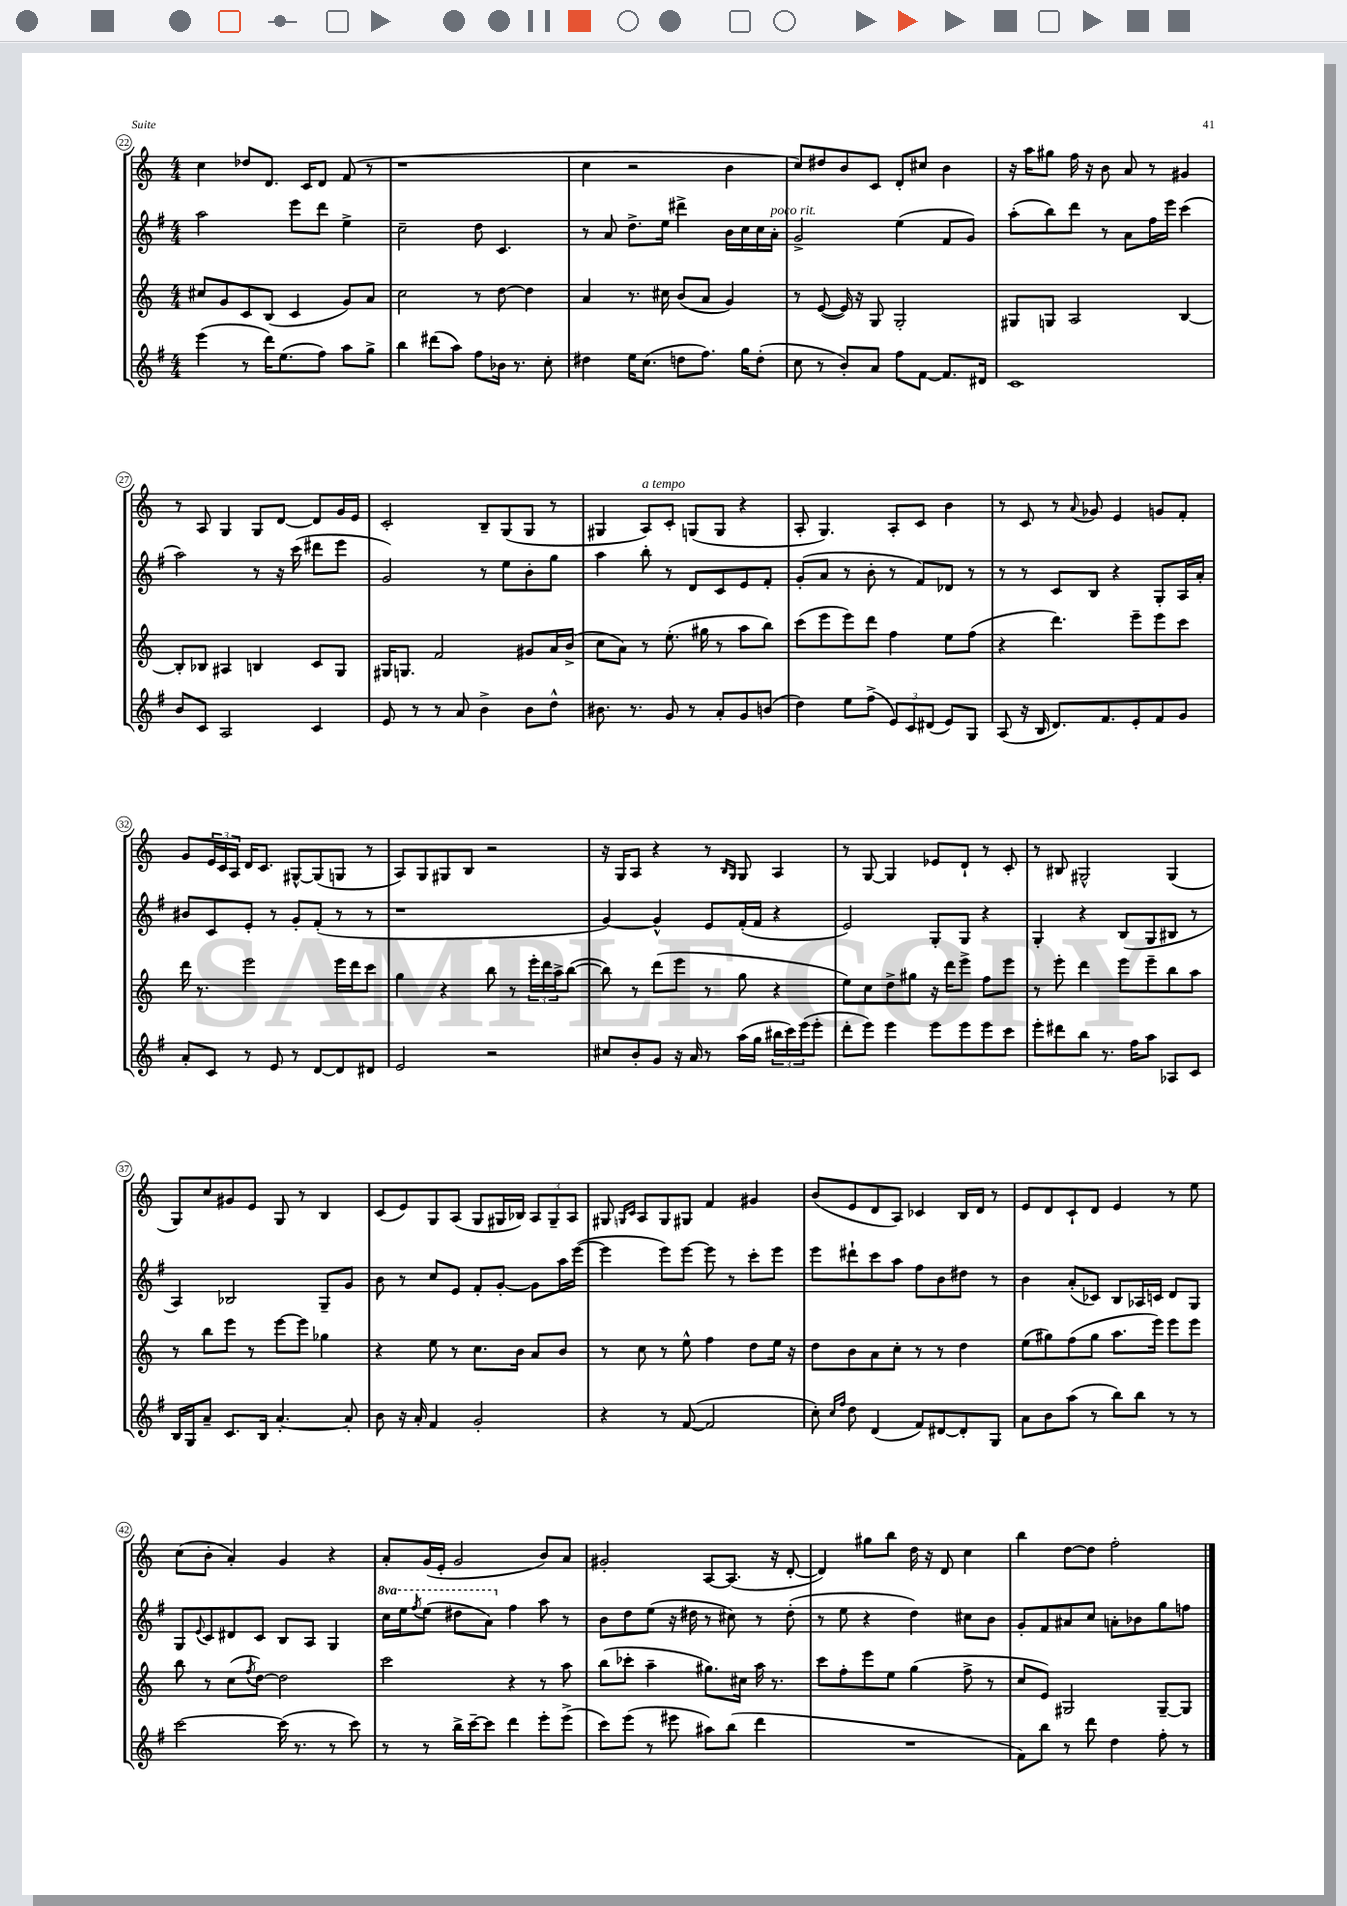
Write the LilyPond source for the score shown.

<<
\new StaffGroup <<
\new Staff = "s0" {
    \clef treble \key c \major \numericTimeSignature \time 4/4
    c''4 des''8 d'8. c'16 d'8 f'8( r8 |
    r1 |
    c''4 r2 b'4 |
    c''8) dis''8 b'8 c'8 d'8-. cis''8 b'4 |
    r16 a''16 gis''8 f''16 r16 b'8 a'8 r8 gis'4 |
    r8 a8 g4 g8 d'8~ d'8 g'16 e'16 |
    c'2-. b8-- g8( g8 r8 |
    gis4 a8^\markup { \italic "a tempo" }) c'8-. g8( g8 r4 |
    a8-. g4.) a8-. c'8 b'4 |
    r8 c'8 r8 \appoggiatura { a'8 } ges'8 e'4 g'8 f'8-. |
    g'8 \tuplet 3/2 { e'16 c'16 a16 } d'16 c'8. gis8~-^ gis8( g8 r8 |
    a8) g8 gis8 b8 r2 |
    r16 g16 a8 r4 r8 \grace { b16 g16 } g8 a4 |
    r8 g8~ g4 ees'8 d'8-! r8 c'8-. |
    r8 bis8 gis2-^ gis4( |
    g8) c''8 gis'8 e'8 g8 r8 b4 |
    c'8( e'8) g8 a8( g8 gis16 bes16) \tuplet 3/2 { a8 gis8-- a8 } |
    gis8 \grace { g16 c'16 } a8 g8 gis8 f'4 gis'4 |
    b'8( e'8 d'8 a8) ces'4 b16 d'16 r8 |
    e'8 d'8 c'8-! d'8 e'4 r8 e''8 |
    c''8( b'8-. a'4-.) g'4 r4 |
    a'8-. g'16( e'16-. g'2 b'8) a'8 |
    gis'2-. a8~ a8.( r16 d'8~-. |
    d'4) gis''8 b''8 d''16 r16 d'8 c''4 |
    b''4 d''8~ d''8 f''2-. \bar "|." |
}
\new Staff = "s1" {
    \clef treble \key g \major \numericTimeSignature \time 4/4 \set Staff.ottavationMarkups = #ottavation-simple-ordinals
    a''2 e'''8 d'''8 e''4-> |
    c''2-- d''8 c'4. |
    r8 a'8 d''8.-> e''16 dis'''4-> b'16 c''16 c''16 a'16-.^\markup { \italic "poco rit." } |
    g'2-> e''4( fis'8 g'8) |
    a''8-.( b''8) d'''8 r8 a'8 fis''16 e'''16 c'''4( |
    a''2) r8 r16 c'''16( dis'''8 e'''8 |
    g'2) r8 e''8 b'8-. g''8 |
    a''4 b''8-. r8 d'8 c'8 e'8 fis'8-. |
    g'8-.( a'8 r8 b'8-. r8 fis'8) des'8 r8 |
    r8 r8 c'8 b8 r4 g8-. a16 a'16-. |
    bis'8 c'8 e'8-. r8 g'8-. fis'8-.( r8 r8 |
    r1 |
    g'4~) g'4-^ e'8 fis'16-.( fis'16 r4 |
    e'2) g8-. g8 r4 |
    g4-. r4 b8( g8 bis8 r8 |
    a4) bes2 g8-- g'8 |
    b'8 r8 c''8 e'8 fis'8-. g'8~-. g'8 a''16 e'''16~( |
    e'''4 e'''8) e'''8~ e'''8 r8 c'''8-. e'''8 |
    e'''8 dis'''8-! c'''8 a''8 fis''8 b'8 dis''8 r8 |
    b'4 a'8-.( ces'8) b8 aes16 c'16 d'8 g8 |
    g8 \appoggiatura { e'8 } c'8 dis'8 c'8 b8 a8 g4 |
    \ottava #1 c'''16 e'''16 \acciaccatura { fis'''8 } e'''8( dis'''8 a''8) \ottava #0 fis''4 a''8 r8 |
    b'8 d''8 e''8( r16 dis''16 r8 cis''8) r8 dis''8-.( |
    r8 e''8 r4 d''4) cis''8 b'8 |
    g'8-. fis'8 ais'8 c''8 a'8-. bes'8 g''8 f''8 \bar "|." |
}
\new Staff = "s2" {
    \clef treble \key c \major \numericTimeSignature \time 4/4
    cis''8 g'8 c'8 b8( c'4 g'8) a'8 |
    c''2 r8 d''8~ d''4 |
    a'4 r8. cis''16 b'8( a'8 g'4) |
    r8 e'8~( e'16) r16 g8 g2-. |
    gis8 g8 a2 b4~ |
    b8-. bes8 ais4 b4 c'8 g8 |
    gis16 g8. f'2 gis'8 a'16 b'16->( |
    c''8 a'8) r8 e''8.-.( gis''16 r8 a''8 b''8) |
    c'''8( e'''8 e'''8) d'''8 f''4 e''8 f''8( |
    r4 d'''4.) e'''8-- e'''8 c'''8 |
    d'''16 r8. e'''2 e'''16 d'''16 c'''8 |
    g''4 r4 b''8 r8 \tuplet 3/2 { e'''16-. d'''16 a''16-> } b''8~( |
    b''8) r8 d'''8( e'''8 r8 g''8 r4 |
    e''8) c''8 d''8-> gis''8 r16 d'''16 e'''8-> f''8 e'''8 |
    r8 e'''8-. d'''4 e'''8 e'''8-- b''8 a''8 |
    r8 b''8 e'''8 r8 e'''8~ e'''8 ges''4 |
    r4 e''8 r8 c''8. b'16 a'8 b'8 |
    r8 c''8 r8 e''8-^ f''4 d''8 e''16 r16 |
    d''8 b'8 a'8 c''8-. r8 r8 d''4 |
    e''8( gis''8) f''8( gis''8 a''8. e'''16) e'''8 e'''8 |
    b''8 r8 c''8( \acciaccatura { f''8 } d''8~) d''2 |
    c'''2 r4 r8 a''8 |
    b''8( ces'''8-. a''4-- gis''8.) cis''16 a''16 r8. |
    c'''8 f''8-. e'''8 e''8 g''4( f''8-> r8 |
    c''8 e'8) gis2 gis8~-- gis8 \bar "|." |
}
\new Staff = "s3" {
    \clef treble \key g \major \numericTimeSignature \time 4/4
    e'''4( r8 d'''16) e''8.( fis''8) a''8 g''8-> |
    b''4 dis'''8( a''8) fis''8 bes'16 r8. c''8-. |
    dis''4 e''16 c''8.( d''8 fis''8.) g''16 d''8-.( |
    c''8 r8 b'8-.) a'8 fis''8 fis'8~ fis'8. dis'16 |
    c'1 |
    b'8 c'8 a2 c'4 |
    e'8 r8 r8 a'8 b'4-> b'8 d''8-^ |
    bis'8. r8. g'8 r8 a'8-. g'8 b'8( |
    d''4) e''8 fis''8->( \tuplet 3/2 { e'8) c'8 dis'8( } e'8) g8 |
    a8( r16 b16 d'8.) fis'8. e'8-. fis'8 g'8 |
    a'8-. c'8 r8 e'8 r8 d'8~ d'8 dis'8 |
    e'2 r2 |
    cis''8 b'8-. g'8 r16 a'16 r8 a''16( g''16 \tuplet 3/2 { bis''16 c'''16) e'''16( } e'''8-. |
    d'''8-. e'''8) e'''4 e'''8 e'''8 e'''8 c'''8 |
    e'''8-. dis'''8 b''8 r8. fis''16 a''8 aes8 c'8 |
    b16 g16 a'8-- c'8. b16 a'4.~-. a'8-. |
    b'8 r16 a'16-. fis'4 g'2-. |
    r4 r8 fis'8~( fis'2 |
    c''8-.) \grace { c''16 fis''16 } d''8 d'4( fis'8) dis'8~ dis'8-. g8 |
    a'8 b'8 a''8( r8 b''8) b''8 r8 r8 |
    c'''2~ c'''16( r8. r8 c'''8) |
    r8 r8 b''16-> c'''16~-- c'''8 d'''4 e'''8-. e'''8->( |
    c'''8) e'''8( r8 eis'''8 ais''8) b''8( d'''4 |
    R1 |
    fis'8) b''8 r8 d'''8 d''4 fis''8-. r8 \bar "|." |
}
>>
>>
